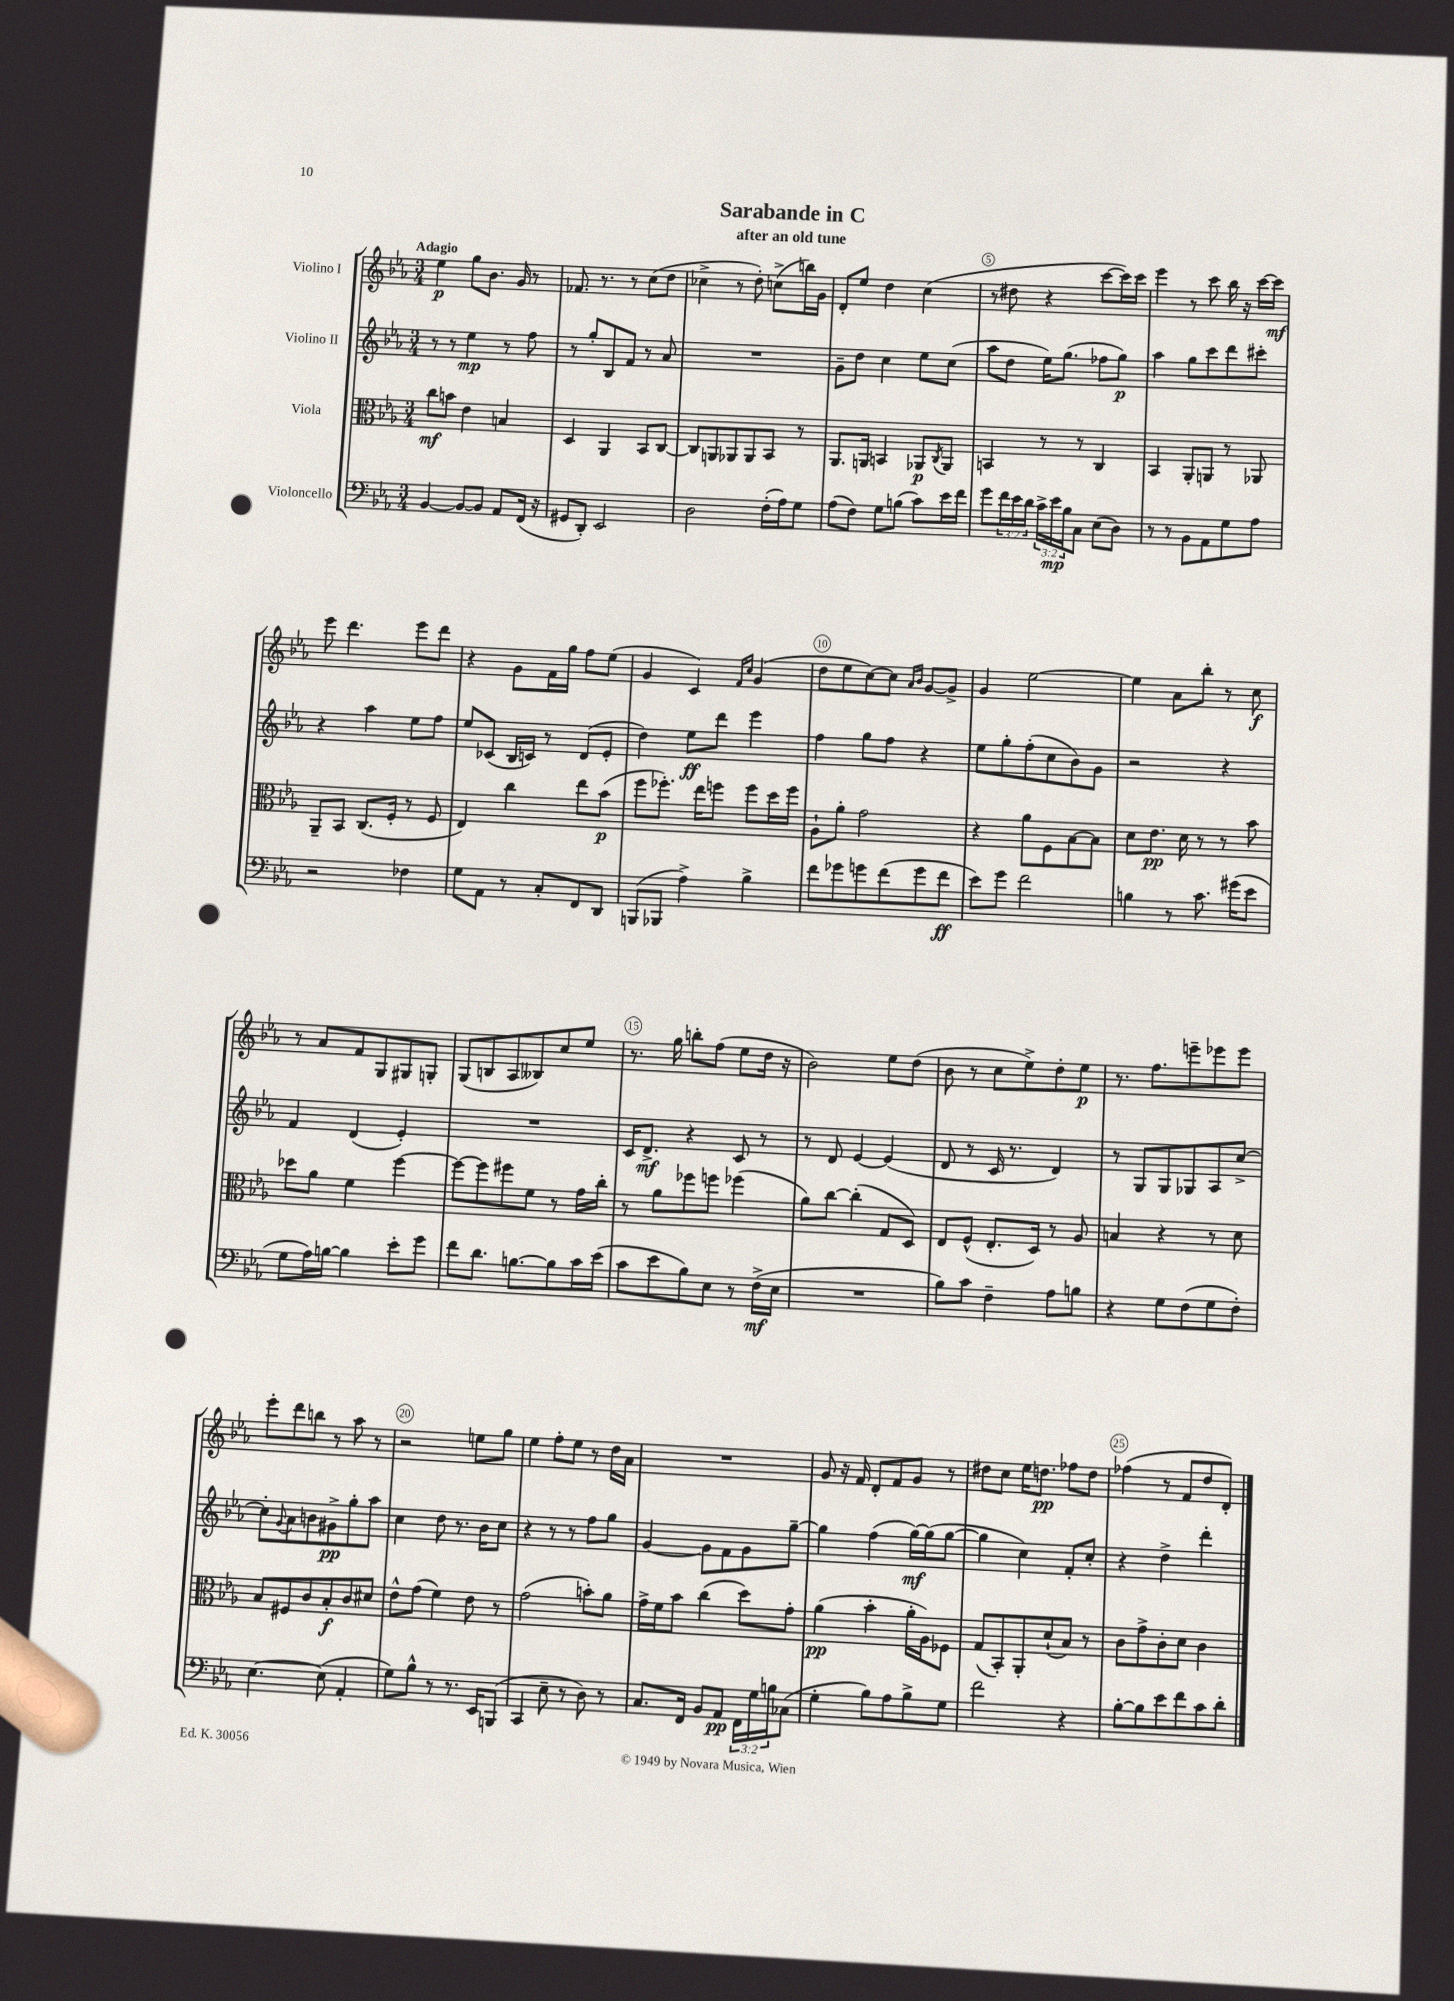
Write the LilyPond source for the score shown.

\header { title = "Sarabande in C" subtitle = "after an old tune" }
<<
\new StaffGroup <<
\new Staff = "s0" \with { instrumentName = "Violino I" } {
    \clef treble \key ees \major \numericTimeSignature \time 3/4 \tempo "Adagio"
    ees''4\p g''8 bes'8. g'16 r8 |
    fes'8. r8. r8 c''8( d''8 |
    ces''4-> r8 d''8-.) c''8->( b''16) g'16 |
    d'8-. ees''8 d''4 c''4( |
    r8 dis''8 r4 c'''8~ c'''16) c'''16 |
    ees'''4 r8 c'''8 bes''16 r16 c'''16~ c'''16\mf |
    ees'''8 d'''4. ees'''8 d'''8 |
    r4 g'8 f'16 g''16 f''8 ees''8( |
    g'4 c'4) \grace { f'16 c''16 } g'4( |
    d''8 ees''8 c''8~) c''8 \grace { aes'16 bes'16 } g'8~ g'8-> |
    g'4 ees''2~ |
    ees''4 aes'8 bes''8-. r8 c''8\f |
    r8 aes'8 f'8 g8 gis8 g8-. |
    g8( b8 aes8 beses8) c''8 ees''8 |
    r8. g''16 b''8-. f''8( ees''8 d''16 r16 |
    bes'2) ees''8 d''8( |
    bes'8 r8 c''8 ees''8->) d''8-. ees''8\p |
    r8. f''8. e'''8-- ees'''8 ees'''8 |
    ees'''8-. d'''8 b''8 r8 aes''8 r8 |
    r2 e''8 g''8 |
    ees''4 f''8-. ees''8 r8 d''16 aes'16 |
    R2. |
    g'8 r16 f'16 d'8-. f'8 g'8 r8 |
    dis''8 c''8 ees''16 d''8.\pp fes''8 d''8 |
    fes''4( r8 f'8 d''8 d'8-.) \bar "|." |
}
\new Staff = "s1" \with { instrumentName = "Violino II" } {
    \clef treble \key ees \major \numericTimeSignature \time 3/4
    r8 r8 ees''4\mp r8 f''8 |
    r8 g''8-. bes8 f'8 r8 aes'8 |
    R2. |
    g'8-- d''8 c''4 ees''8 c''8( |
    aes''8 d''8 ees''16) g''8.( fes''8 g''8\p) |
    aes''4 g''8 c'''8 d'''8 cis'''8-. |
    r4 aes''4 ees''8 f''8 |
    ees''8 ces'8( bes16 c'16) r8 d'8( ees'8-. |
    d''4) ees''8\ff d'''8 ees'''4 |
    f''4 g''8 f''8 r4 |
    ees''8 g''8-. f''8-.( c''8 bes'8) g'8 |
    r2 r4 |
    f'4 d'4( ees'4-.) |
    R2. |
    c'16 d'8.->\mf r4 c'8 r8 |
    r8 d'8 ees'4~ ees'4( |
    d'8 r8 c'16 r8. d'4) |
    r8 g8 g8 ges8 aes8 c''8~-> |
    c''8-. \appoggiatura { g'8 } aes'8 b'8 gis'8->\pp g''8-. aes''8 |
    c''4 d''8 r8. bes'16 c''8 |
    r4 r8 r8 f''8 g''8 |
    g'4~ g'8 f'8 g'8 g''8~-- |
    g''4 f''4( g''16~\mf) g''16( g''8~ |
    g''4 c''4) f'8-. c''8-. |
    r4 d''4-> d'''4-. \bar "|." |
}
\new Staff = "s2" \with { instrumentName = "Viola" } {
    \clef alto \key ees \major \numericTimeSignature \time 3/4
    c''8\mf b'8 ees'4 b4 |
    d4 aes,4 bes,8 c8~ |
    c8 a,8 aes,8 aes,8 bes,8 r8 |
    aes,8. a,16 b,4 aes,8\p \acciaccatura { c8 } aes,8 |
    b,4 r8 r8 c4 |
    bes,4 aes,8-. a,8 r8 aes,8 |
    aes,8-- bes,8 c8.( f16-. r8 f8 |
    ees4) c''4 ees''8 bes'8\p( |
    f''8 fes''8.-.) ees''16 f''8 f''8 d''16 f''16 |
    aes8-! aes'8-. g'2 |
    r4 aes'8 f8 bes8~ bes8 |
    d'8 ees'8.\pp d'16 r8 r8 bes'8 |
    des''8 aes'8 f'4 f''4~ |
    f''8~ f''8 fis''8 f'8 r8 g'16 c''16-. |
    r8 aes'8 fes''8 f''8 fes''4( |
    aes'8) c''8~ c''4-.( g8 d8) |
    ees8 f8-^( ees8.-. d16) r8 aes8 |
    b4 r4 r8 d'8 |
    bes8 fis8 c'8 bes8-.\f c'8 dis'8 |
    ees'8-^ g'8( f'4) ees'8 r8 |
    g'2( b'8-.) aes'8 |
    g'16-> f'16 bes'8 c''4( d''8) g'8-. |
    aes'4\pp( bes'4-. aes'16-. aes16) fes8 |
    g8( bes,8-.) aes,8-. d'8-!( bes8) r8 |
    c'8 g'8-> c'8-. d'8 c'4 \bar "|." |
}
\new Staff = "s3" \with { instrumentName = "Violoncello" } {
    \clef bass \key ees \major \numericTimeSignature \time 3/4 \override Staff.TupletNumber.text = #tuplet-number::calc-fraction-text
    bes,4~ bes,8~ bes,8 aes,8 f,16( r16 |
    gis,8 d,8-.) ees,2 |
    d2 f16-.( aes16) g8 |
    aes8( f8) g8 b8( c'8) ees'16 f'16 |
    g'8 \tuplet 3/2 { f'16 ees'16 d'16 } \tuplet 3/2 { c'16-> ees'16\mp bes16 } c8 ees8( d8) |
    r8 r8 bes,8 aes,8 g8 aes8 |
    r2 fes4 |
    g8 aes,8 r8 c8-. f,8 d,8 |
    b,,8( bes,,8 aes4->) bes4-> |
    f'8 ges'8 g'8 f'8( g'8 f'8\ff |
    ees'8) g'8 f'2 |
    b4 r8 c'8. gis'16( ees'8 |
    g8 aes16) b16~ b4 ees'8-. g'8 |
    f'8 d'8. b8.~ b8 c'16 ees'16( |
    c'8 ees'8 bes8) ees8 r8 f16->\mf( ees16 |
    R2. |
    bes8) c'8 f4-- aes8 b8 |
    r4 g8 f8( g8 f8-.) |
    ees4.~ ees8( aes,4-. |
    g8) bes8-^ r8 r8. ees,16 b,,8( |
    c,4 ees8-- r8 d8) r8 |
    c8. f,16 bes,8 aes,8\pp \tuplet 3/2 { f,16 g16 b16 } ces8( |
    g4-. bes8) aes8 bes8-> g8 |
    f'2 r4 |
    bes8~-. bes8 ees'8 f'8 c'8 d'8-. \bar "|." |
}
>>
>>
\layout { \context { \Score \override BarNumber.break-visibility = ##(#f #t #t) barNumberVisibility = #(every-nth-bar-number-visible 5) \override BarNumber.stencil = #(make-stencil-circler 0.1 0.3 ly:text-interface::print) } }
